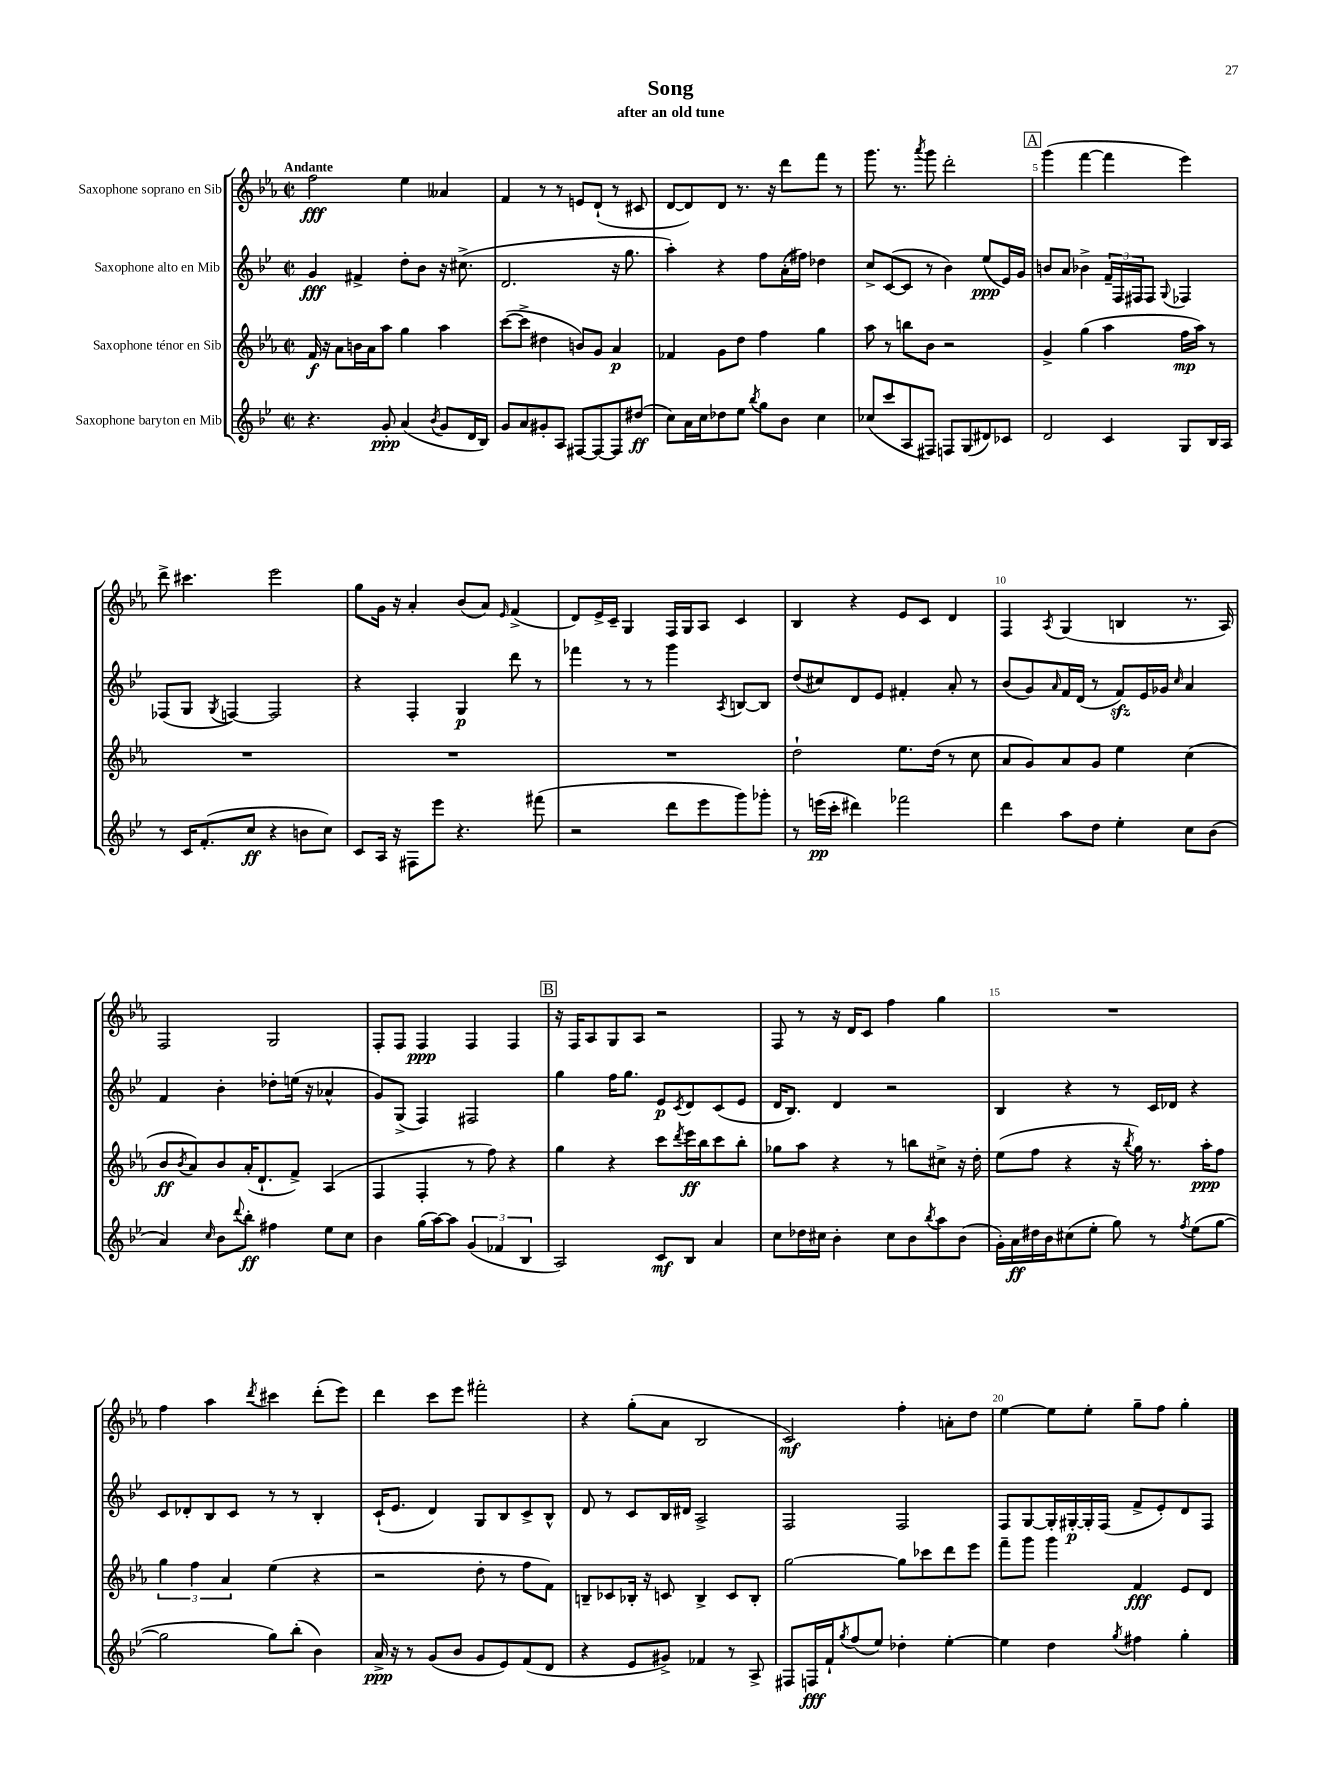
\header { title = "Song" subtitle = "after an old tune" }
<<
\new StaffGroup <<
\new Staff = "s0" \with { instrumentName = "Saxophone soprano en Sib" } {
    \clef treble \key ees \major \defaultTimeSignature \time 2/2 \tempo "Andante"
    f''2\fff ees''4 aeses'4 |
    f'4 r8 r8 e'8 d'8-!( r8 cis'8 |
    d'8~ d'8) d'8 r8. r16 d'''8 f'''8 r8 |
    g'''8. r8. \acciaccatura { aes'''8 } g'''8 d'''2-. |
    \mark \markup { \box "A" } g'''4( f'''4~ f'''4 ees'''4) |
    d'''8-> cis'''4. ees'''2 |
    g''8 g'16 r16 aes'4-. bes'8( aes'8) \grace { ees'16 } f'4->( |
    d'8) ees'16-> c'16-- g4 f16 g16 aes8 c'4 |
    bes4 r4 ees'8 c'8 d'4 |
    f4 \acciaccatura { aes8 } g4( b4 r8. aes16) |
    f2 g2 |
    f8-. f8 f4\ppp f4 f4 |
    \mark \markup { \box "B" } r16 f16 aes8 g8 aes8 r2 |
    f8 r8 r16 d'16 c'8 f''4 g''4 |
    R1 |
    f''4 aes''4 \acciaccatura { d'''8 } cis'''4 d'''8-.( ees'''8) |
    d'''4 c'''8 ees'''8 fis'''2-. |
    r4 g''8-.( aes'8 bes2 |
    c'2\mf) f''4-. a'8-. d''8 |
    ees''4~ ees''8 ees''8-. g''8-- f''8 g''4-. \bar "|." |
}
\new Staff = "s1" \with { instrumentName = "Saxophone alto en Mib" } {
    \clef treble \key bes \major \defaultTimeSignature \time 2/2
    g'4\fff fis'4-> d''8-. bes'8 r16 cis''8.->( |
    d'2. r16 g''8. |
    a''4-.) r4 f''8 a'16-.( fis''16) des''4 |
    c''8-> c'8~( c'8 r8 bes'4) ees''8\ppp( ees'16) g'16 |
    \mark \markup { \box "A" } b'8 a'8 bes'4-> \tuplet 3/2 { f'16-- f16 fis16 } fis8 \appoggiatura { g8 } fes4 |
    fes8( g8 \acciaccatura { g8 } f4~) f2 |
    r4 f4-. g4\p d'''8 r8 |
    fes'''4 r8 r8 g'''4 \acciaccatura { a8 } b8~ b8 |
    d''8( cis''8) d'8 ees'8 fis'4-. a'8-. r8 |
    bes'8( g'8) \grace { a'16 } f'16 d'16( r8 f'8\sfz) ees'16 ges'16 \grace { c''16 } a'4 |
    f'4 bes'4-. des''8-. e''16( r16 aes'4-^ |
    g'8) g8->( f4) fis2 |
    \mark \markup { \box "B" } g''4 f''16 g''8. ees'8\p \acciaccatura { c'8 } d'8 c'8( ees'8 |
    d'16 bes8.) d'4 r2 |
    bes4 r4 r8 c'16 des'16 r4 |
    c'8 des'8-. bes8 c'8 r8 r8 bes4-. |
    c'16-!( ees'8. d'4) g8 bes8 c'8-> bes8-^ |
    d'8 r8 c'8 bes16 dis'16 a2-> |
    f2 f2 |
    f8 g8~ g16-. gis16~-.\p gis16-. f16( f'8-> ees'8-.) d'8 f8 \bar "|." |
}
\new Staff = "s2" \with { instrumentName = "Saxophone ténor en Sib" } {
    \clef treble \key ees \major \defaultTimeSignature \time 2/2
    f'16\f r16 aes'8 b'16 aes'16 aes''8 g''4 aes''4 |
    c'''8~( c'''8-> dis''4 b'8) g'8 aes'4\p |
    fes'4 g'8 d''8 f''4 g''4 |
    aes''8 r8 b''8 bes'8 r2 |
    \mark \markup { \box "A" } g'4-> g''4( aes''4 f''16\mp aes''16) r8 |
    R1 |
    R1 |
    R1 |
    d''2-! ees''8. d''16( r8 c''8 |
    aes'8 g'8) aes'8 g'8 ees''4 c''4( |
    bes'8\ff \acciaccatura { bes'8 } aes'8) bes'8 aes'16-.( d'8.-! f'8->) aes4( |
    f4 f4-. r8 f''8) r4 |
    \mark \markup { \box "B" } g''4 r4 c'''8 \acciaccatura { d'''8 } ees'''16\ff bes''16 c'''8 bes''8-. |
    ges''8 aes''8 r4 r8 b''8 cis''8-> r16 d''16-. |
    ees''8( f''8 r4 r16 \acciaccatura { bes''8 } g''16) r8. aes''16-.\ppp f''8 |
    \tuplet 3/2 { g''4 f''4 aes'4 } ees''4( r4 |
    r2 d''8-. r8 f''8 f'8) |
    b8-- ces'8 bes16-. r16 c'8 bes4-> c'8 bes8-. |
    g''2~ g''8 ces'''8 d'''8 ees'''8 |
    f'''8-- g'''8 g'''4 f'4\fff ees'8 d'8 \bar "|." |
}
\new Staff = "s3" \with { instrumentName = "Saxophone baryton en Mib" } {
    \clef treble \key bes \major \defaultTimeSignature \time 2/2
    r4. g'8-.\ppp a'4( \acciaccatura { bes'8 } g'8 d'16 bes16) |
    g'8 a'8 gis'8-. a8 fis8~ fis8~ fis8 dis''8\ff( |
    c''8) a'16 c''16 des''8 ees''8 \acciaccatura { bes''8 } g''8 bes'8 c''4 |
    ces''8( c'''8 a8 fis8) f8 g8( dis'8) ces'8 |
    \mark \markup { \box "A" } d'2 c'4 g8 bes16 a16 |
    r8 c'16 f'8.-.( c''8\ff r4 b'8 c''8) |
    c'8 a16 r16 fis8 ees'''8 r4. fis'''8( |
    r2 d'''8 ees'''8 g'''8) ges'''8-. |
    r8 e'''16\pp( c'''16-. dis'''4) fes'''2 |
    d'''4 a''8 d''8 ees''4-. c''8 bes'8( |
    a'4) \grace { c''16 } bes'8 \appoggiatura { d'''8 } bes''8-.\ff fis''4 ees''8 c''8 |
    bes'4 g''16( a''16~) a''8 \tuplet 3/2 { g'4( fes'4 bes4 } |
    \mark \markup { \box "B" } a2) c'8\mf bes8 a'4 |
    c''8 des''16 cis''16 bes'4-. cis''8 bes'8 \acciaccatura { bes''8 } a''8 bes'8( |
    g'16-.) a'16\ff dis''16 bes'16 cis''8( ees''8-. g''8) r8 \acciaccatura { f''8 } ees''8( g''8~ |
    g''2 g''8) bes''8-.( bes'4) |
    a'16->\ppp r16 r8 g'8( bes'8 g'8 ees'8) f'8( d'8 |
    r4 ees'8 gis'8->) fes'4 r8 a8-> |
    fis8 f16\fff f'16-! \acciaccatura { g''8 } f''8( ees''8) des''4-. ees''4~-. |
    ees''4 d''4 \acciaccatura { g''8 } fis''4 g''4-. \bar "|." |
}
>>
>>
\layout { \context { \Score \override BarNumber.break-visibility = ##(#f #t #t) barNumberVisibility = #(every-nth-bar-number-visible 5) } }
